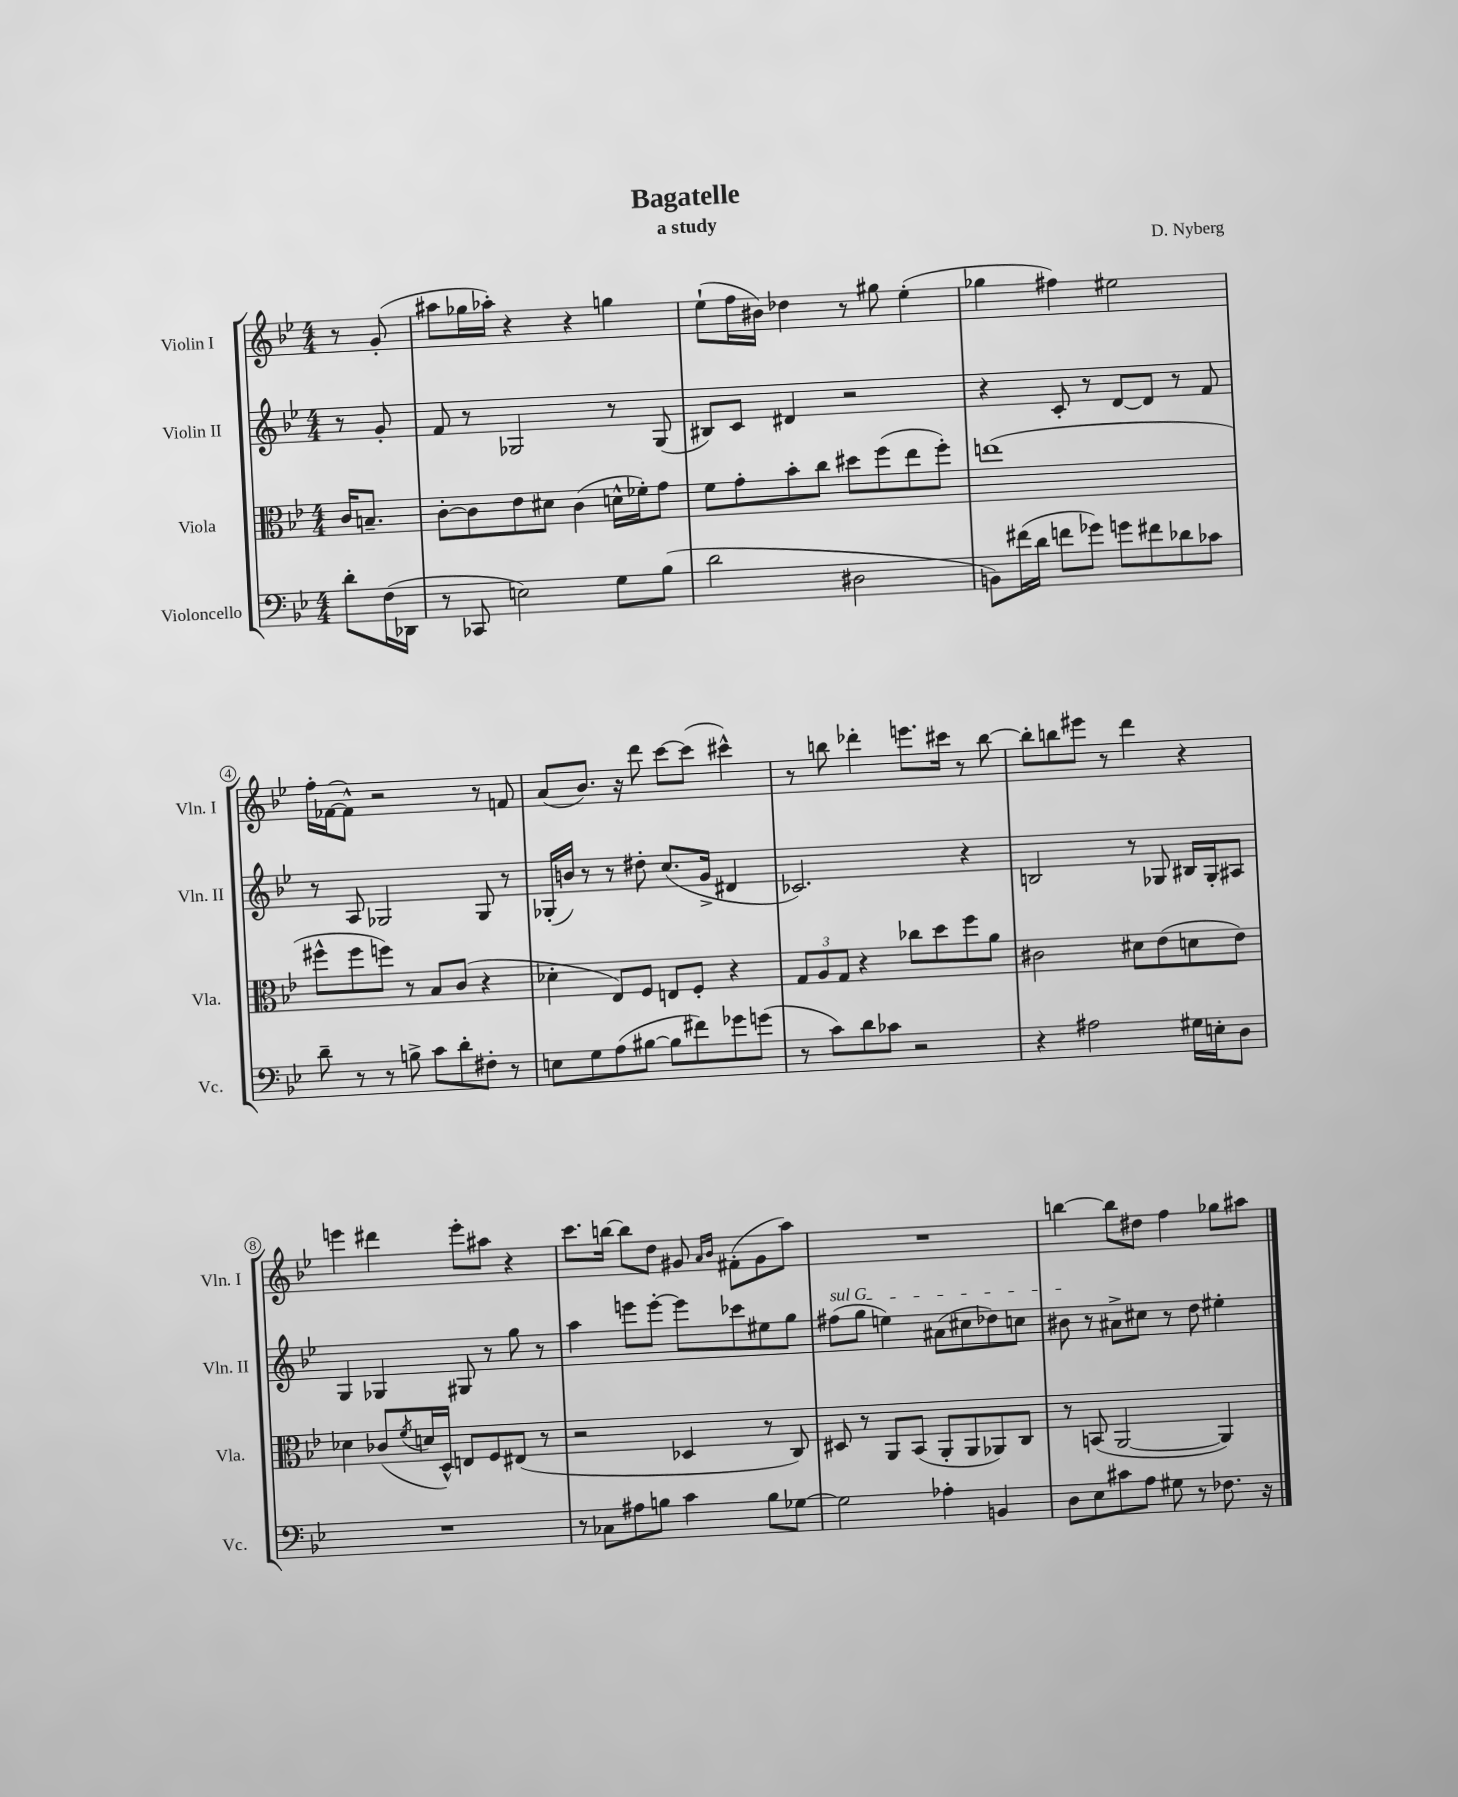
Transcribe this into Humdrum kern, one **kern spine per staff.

**kern	**kern	**kern	**kern
*staff4	*staff3	*staff2	*staff1
*clefF4	*clefC3	*clefG2	*clefG2
*k[b-e-]	*k[b-e-]	*k[b-e-]	*k[b-e-]
*M4/4	*M4/4	*M4/4	*M4/4
8d'\L	16c/LK	8r	8r
.	8.B~/J	.	.
(16F\L	.	8g'/	(8g'/
16DD-\JJ	.	.	.
=	=	=	=
8r	[8c'\L	8f/	8aa#\L
8CC-/	8c\]	8r	16gg-\L
.	.	.	16aa-'\JJ)
2E\)	8e-\	2G-/	4r
.	8d#\J	.	.
.	(4c\	.	4r
8G\L	16d^^\LL	8r	4gg\
.	16f-'\J)	.	.
(8B-\J	8g\J	(8G-/	.
=	=	=	=
2d\	8f\L	8B#/L)	(8ee-`\L
.	8g'\	8c/J	16ff\L
.	.	.	16b#\JJ)
.	8b-'\	4d#/	4dd-\
.	8cc\J	.	.
2D#\	8dd#\L	2r	8r
.	(8ff\	.	8gg#\
.	8ee-\	.	(4ee-'\
.	8ff'\J)	.	.
=	=	=	=
8BB\L)	(1ee	4r	4gg-\
(16f#\L	.	.	.
16d\JJ	.	.	.
8f\L	.	8c'/	4ff#\)
8g-\J)	.	8r	.
8g\L	.	[8d/L	2ee#\
8f#\	.	8d/]J	.
8d-\	.	8r	.
8c-\J	.	8f/	.
=	=	=	=
8d~\	8ff#^^\L	8r	16ff'\LL
.	.	.	([16f-\J
8r	8ff#\	8A/	8f-^^\]J)
8r	8ff\J)	2G-/	2r
8B^\	8r	.	.
8c\L	8B-/L	.	.
8d'\	(8c/J	.	.
8F#'\J	4r	8G-/	8r
8r	.	8r	8f/
=	=	=	=
8E\L	4d-'\	(16G-'/LL	(8a/L
.	.	16b/JJ)	.
8G\	.	8r	8.b-/J)
(8A\	8E-/L)	8r	.
.	.	.	16r
[8B#\J	8F/J	8dd#'\	8ddd\
8B#\]L	8E/L	(8.cc/L	[8ccc\L
8f#\)	8F'/J	.	(8ccc\]J
.	.	16g^/Jk	.
8g-\	4r	4d#/	4ccc#^^\)
(8g\J	.	.	.
=	=	=	=
8r	12G/L	2.c-/)	8r
.	12A/	.	.
8c\L)	.	.	8bb\
.	12G/J	.	.
8d\	4r	.	4ddd-'\
8c-\J	.	.	.
2r	8cc-\L	.	8.eee\L
.	8dd\	.	.
.	.	.	16ccc#\Jk
.	8ff\	4r	8r
.	8a\J	.	[8bb\
=	=	=	=
4r	2c#\	2B/	8bb'\]L
.	.	.	8bb\
2A#\	.	.	8eee#\J
.	.	.	8r
.	8d#\L	8r	4ddd\
.	(8e-\	8G-/	.
16G#\LL	8d\	16B#/LL	4r
16E'\J	.	16G-'/J	.
8D\J	8e-\J)	8A#/J	.
=	=	=	=
1r	4d-\	4G/	4eee\
.	(8c-/L	4G-/	4ddd#\
.	8qf/	.	.
.	16d/L	.	.
.	16D^^/JJ)	.	.
.	8E/L	8G#/	8eee'\L
.	8F/	8r	8aa#\J
.	(8E#/J	8gg\	4r
.	8r	8r	.
=	=	=	=
8r	2r	4aa\	8.ccc\L
8C-\L	.	.	.
.	.	.	[16bb\Jk
8A#\	.	8eee\L	8bb\]L
8B\J	.	[8eee'\J	8dd\J
4c\	4D-/	8eee\]L	8g#/
.	.	.	16qqa/LL
.	.	.	16qqb-/JJ
.	.	8ccc-\	(8f#'\L
8B\L	8r	8ee#\	8g#\
[8G-\J	8C/)	8gg\J	8aa\J)
=	=	=	=
2G-\]	8D#/	(8ff#\L	1r
.	8r	8gg\J	.
.	8AA/L	4ee\)	.
.	(8BB-/J	.	.
4A-'\	8AA'/L	(8a#\L	.
.	8AA/	8cc#\	.
4BB/	8AA-/)	8dd-\)	.
.	8C/J	8cc\J	.
=	=	=	=
8D\L	8r	8b#\	[4bb\
8E-\	(8BB/	8r	.
8c#\	[2AA/	8a#^\L	8bb\]L
8A\J	.	8cc#\J	8dd#\J
8G#\	.	8r	4ff\
8r	.	8dd\	.
8.F-\	4AA/])	4ee#'\	8gg-\L
.	.	.	8aa#\J
16r	.	.	.
==	==	==	==
*-	*-	*-	*-
